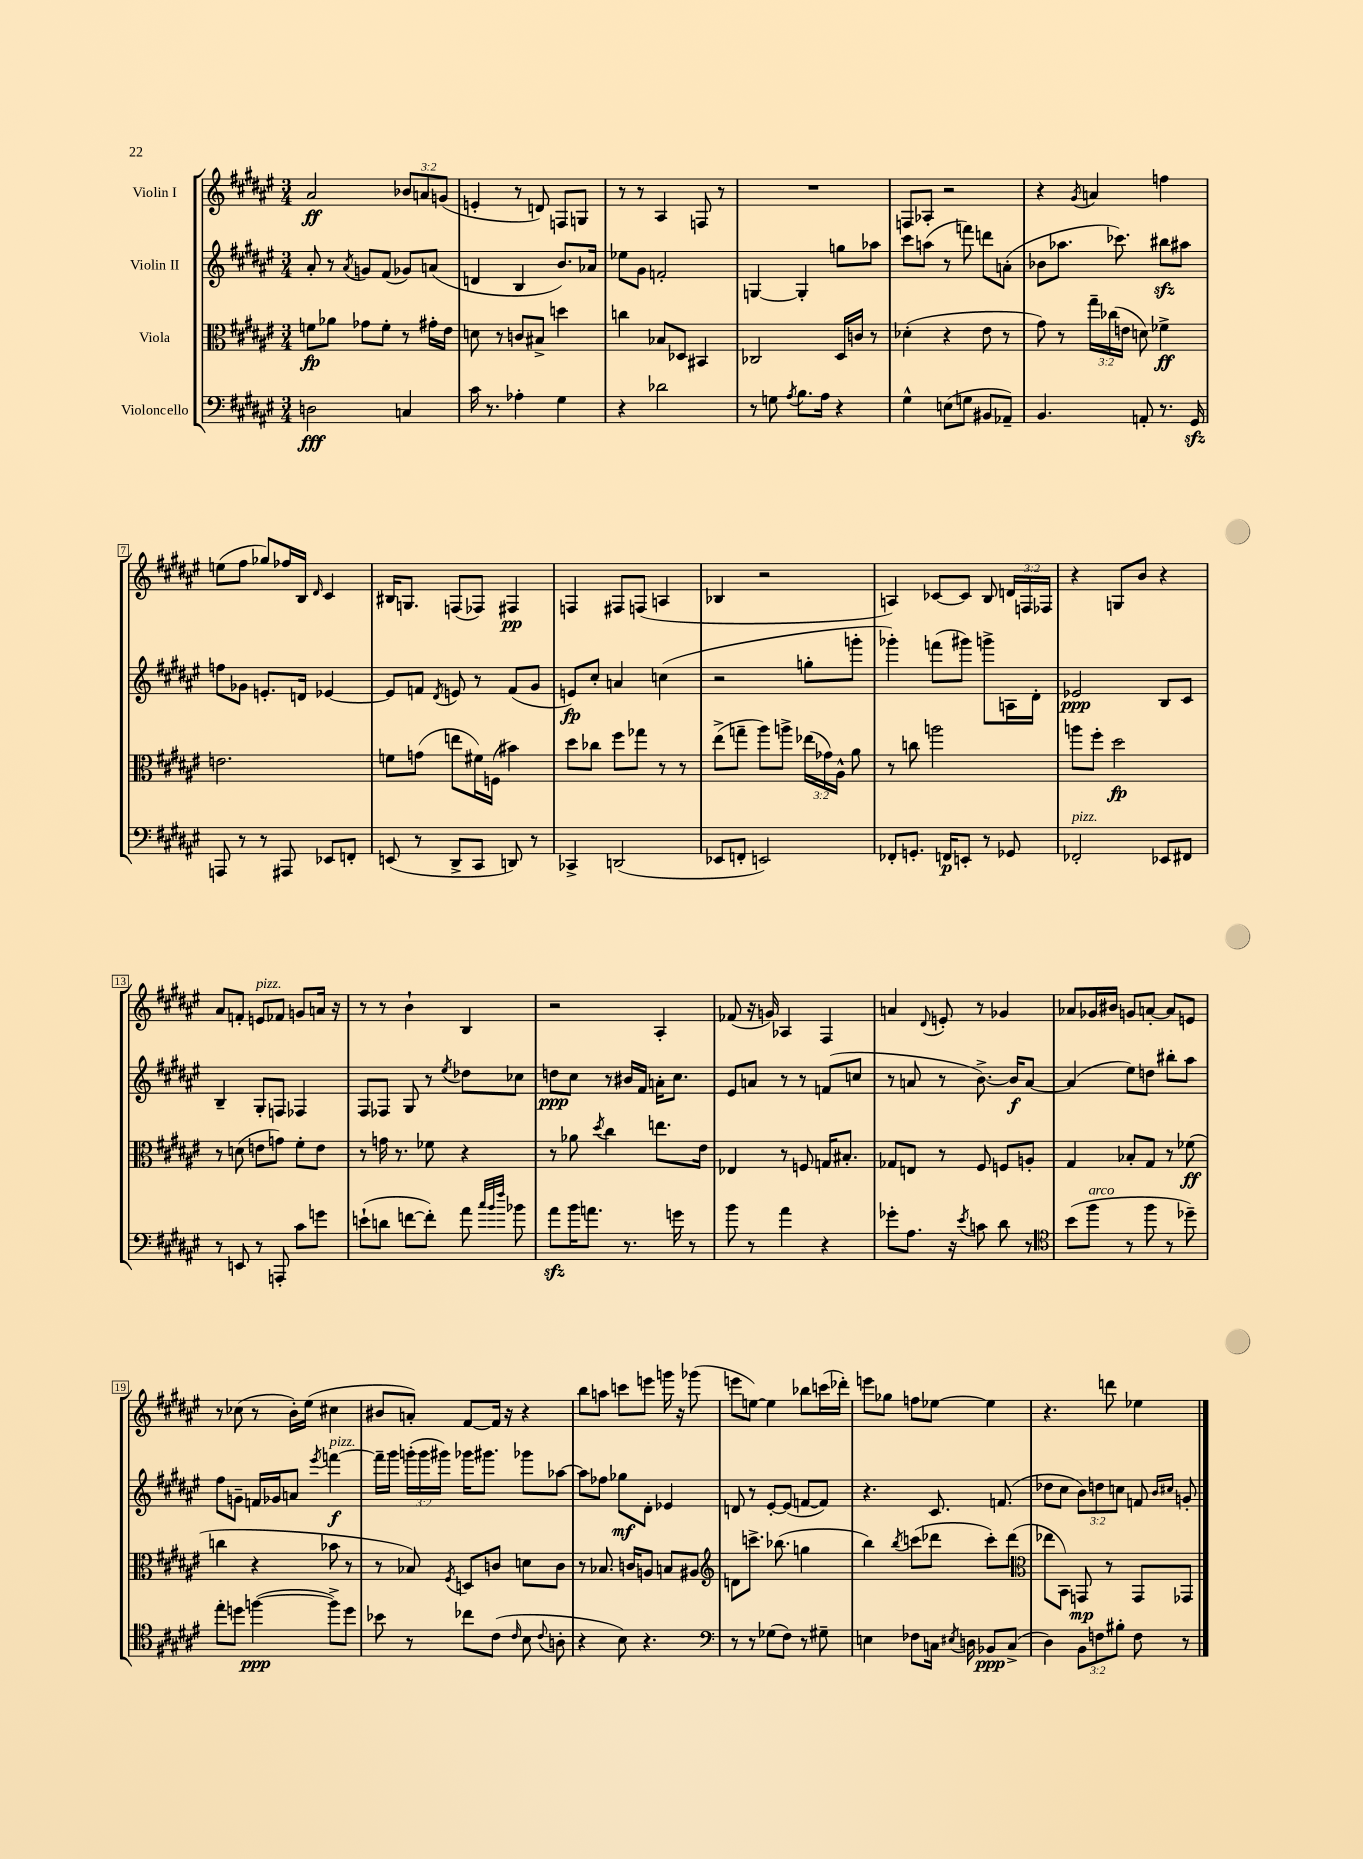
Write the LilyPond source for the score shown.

<<
\new StaffGroup <<
\new Staff = "s0" \with { instrumentName = "Violin I" } {
    \clef treble \key fis \major \numericTimeSignature \time 3/4 \override Staff.TupletNumber.text = #tuplet-number::calc-fraction-text
    \autoBeamOff ais'2\ff \tuplet 3/2 { bes'8[ a'8 g'8]( } |
    e'4-. r8 d'8) f8[ g8] |
    r8 r8 ais4 f8 r8 |
    R2. |
    f8[ aes8]-. r2 |
    r4 \acciaccatura { gis'8 } a'4 f''4 |
    e''8[( fis''8] ges''8[) fes''16 b16] \grace { dis'16 } cis'4 |
    bis16[ g8.] f8[( fes8]) fis4\pp |
    f4 fis8[ f8]( a4 |
    bes4 r2 |
    a4) ces'8[~ ces'8] b8 \tuplet 3/2 { d'16[ f16 fes16] } |
    r4 g8[ b'8] r4 |
    ais'8[ f'8]-. e'8[^\markup { \italic "pizz." } fes'8] g'8[ a'16] r16 |
    r8 r8 b'4-! b4 |
    r2 ais4-. |
    fes'8( r16 g'16) aes4 fis4 |
    a'4 \appoggiatura { dis'8 } e'8-. r8 ges'4 |
    aes'8[ ges'16 bis'16] g'8[ a'8]~-. a'8[ e'8] |
    r8 ces''8( r8 b'16[-.) eis''16]( cis''4 |
    bis'8[ a'8]-.) fis'8[~ fis'16] r16 r4 |
    b''8[ a''8] c'''8[ e'''8] g'''16 r16 ges'''8( |
    e'''8[ e''8]~) e''4 bes''8[ c'''16( des'''16]-.) |
    e'''8[ ges''8] f''8[ ees''8]~ ees''4 |
    r4. d'''8 ees''4 \bar "|." |
}
\new Staff = "s1" \with { instrumentName = "Violin II" } {
    \clef treble \key fis \major \numericTimeSignature \time 3/4 \override Staff.TupletNumber.text = #tuplet-number::calc-fraction-text
    \autoBeamOff ais'8-. r8 \acciaccatura { ais'8 } g'8[ fis'8]( ges'8[) a'8]( |
    d'4 b4 b'8.[) aes'16] |
    ees''8[ gis'8] f'2-. |
    g4~ g4-. g''8[ aes''8] |
    cis'''8[ a''8]( r8 f'''8) d'''8[ a'8]-.( |
    bes'8[ aes''8.] ces'''8.) bis''8[\sfz ais''8] |
    f''8[ ges'8] e'8.[-. d'16] ees'4~ |
    ees'8[ f'8] \acciaccatura { dis'8 } e'8 r8 f'8[( gis'8] |
    e'8[\fp) cis''8]-. a'4 c''4( |
    r2 g''8[-. g'''8]-. |
    ges'''4-.) f'''8[( gis'''8]) g'''8[-> a16 dis'16]-. |
    ees'2\ppp b8[ cis'8] |
    b4-- gis8[-. f8] fes4 |
    fis8[ fes8] gis8 r8 \acciaccatura { eis''8 } des''8[ ces''8] |
    d''8[\ppp cis''8] r8 bis'16[ fis'16] a'16[-. cis''8.] |
    eis'8[ a'8] r8 r8 f'8[( c''8] |
    r8 a'8 r8 b'8.~->) b'16[\f a'8]~ |
    a'4( eis''8[) d''8] bis''8[-. ais''8] |
    fis''8[ g'8]-- f'16[ ges'16 a'8] \acciaccatura { eis'''8 } f'''4~\f^\markup { \italic "pizz." } |
    f'''16[-- gis'''16] \tuplet 3/2 { g'''16[-.( g'''16 gis'''16]) } ges'''16[ gis'''8.] ges'''8[ aes''8]~ |
    aes''8[ fes''8] ges''8[\mf dis'8]-. ees'4 |
    d'8 r8 eis'8[~-. eis'8]( f'8[~ f'8]) |
    r4. cis'8. f'8.( |
    des''8[ cis''8] \tuplet 3/2 { b'8[) d''8 c''8] } f'8 \grace { b'16[ cis''16] } g'8-. \bar "|." |
}
\new Staff = "s2" \with { instrumentName = "Viola" } {
    \clef alto \key fis \major \numericTimeSignature \time 3/4 \override Staff.TupletNumber.text = #tuplet-number::calc-fraction-text
    \autoBeamOff f'8[\fp aes'8] ges'8[ f'8]-. r8 gis'16[-. eis'16] |
    d'8 r8 c'8[ bis8]-> d''4 |
    c''4 bes8[ des8] bis,4 |
    ces2 dis16[ c'16] r8 |
    des'4-.( r4 eis'8 r8 |
    gis'8) r8 \tuplet 3/2 { gis''16[-- ces''16( e'16] } d'8) fes'4->\ff |
    e'2. |
    f'8[ g'8]( e''8[ fis'16) f16]( bis'4) |
    dis''8[ ces''8] fis''8[ ges''8] r8 r8 |
    eis''8[->( g''8]-- ais''8[) a''8]-> \tuplet 3/2 { ees''16[( ges'16) ais16]-^ } ais'8 |
    r8 c''8 a''2 |
    a''8[ fis''8]-. dis''2\fp |
    r8 d'8( e'8[ g'8]) fis'8[-. e'8] |
    r8 g'16 r8. fes'8 r4 |
    r8 aes'8 \acciaccatura { dis''8 } cis''4 e''8.[ eis'16] |
    ees4 r8 f8 g16[ bis8.]-. |
    ges8[ e8] r8 fis8 f8[ a8]-. |
    gis4 bes8[-. gis8] r8 fes'8\ff( |
    c''4 r4 bes'8 r8 |
    r8 bes8) \acciaccatura { fis8 } d8[ c'8] d'8[ c'8] |
    r8 bes8. c'16[ a8] b8[ ais8] |
    \clef treble d'8[ c'''8.]-> bes''8.( g''4 |
    b''4) \acciaccatura { b''8 } c'''8[( des'''8] c'''8[-.) des'''8]( |
    \clef alto ees''8[ b,8]) g,8\mp r8 g,8[ ges,8] \bar "|." |
}
\new Staff = "s3" \with { instrumentName = "Violoncello" } {
    \clef bass \key fis \major \numericTimeSignature \time 3/4 \override Staff.TupletNumber.text = #tuplet-number::calc-fraction-text
    \autoBeamOff d2\fff c4 |
    cis'16 r8. aes4-. gis4 |
    r4 des'2 |
    r8 g8 \acciaccatura { ais8 } b8.[ ais16] r4 |
    gis4-^ e8[( g8] bis,8[ aes,8]--) |
    b,4. a,8-. r8. gis,16\sfz |
    a,,8 r8 r8 ais,,8 ees,8[ f,8]-. |
    e,8( r8 dis,8[-> cis,8] d,8) r8 |
    ces,4-> d,2( |
    ees,8[ f,8]-. e,2) |
    fes,8[-. g,8.]-. f,16[\p e,8]-. r8 ges,8 |
    fes,2-.^\markup { \italic "pizz." } ees,8[ fis,8] |
    r8 e,8 r8 a,,8-. cis'8[ g'8] |
    e'8[-!( d'8] f'8[~ f'8]-.) ais'8 \grace { cis''32[ b'32 fis''32] } bes'8 |
    ais'8[\sfz b'16 a'8.] r8. g'16 r8 |
    b'8 r8 ais'4 r4 |
    ges'8[-. ais8.] r16 \acciaccatura { eis'8 } c'8 dis'8 r8 |
    \clef tenor b'8[( fis''8]^\markup { \italic "arco" } r8 fis''8 r8 des''8--) |
    eis''8[-. d''8] f''4~\ppp( f''8[->) d''8] |
    bes'8 r8 ces''8[ cis'8]( \grace { cis'16 } b8 \appoggiatura { cis'8 } a8-. |
    r4 b8) r4. |
    \clef bass r8 r8 ges8[( fis8]) r8 gis8-- |
    e4 fes8[ c16] \acciaccatura { eis8 } d16 bes,8[\ppp c8]->( |
    dis4) \tuplet 3/2 { b,8[ f8 bis8]-. } f8 r8 \bar "|." |
}
>>
>>
\layout { \context { \Score \override BarNumber.stencil = #(make-stencil-boxer 0.1 0.3 ly:text-interface::print) } }
